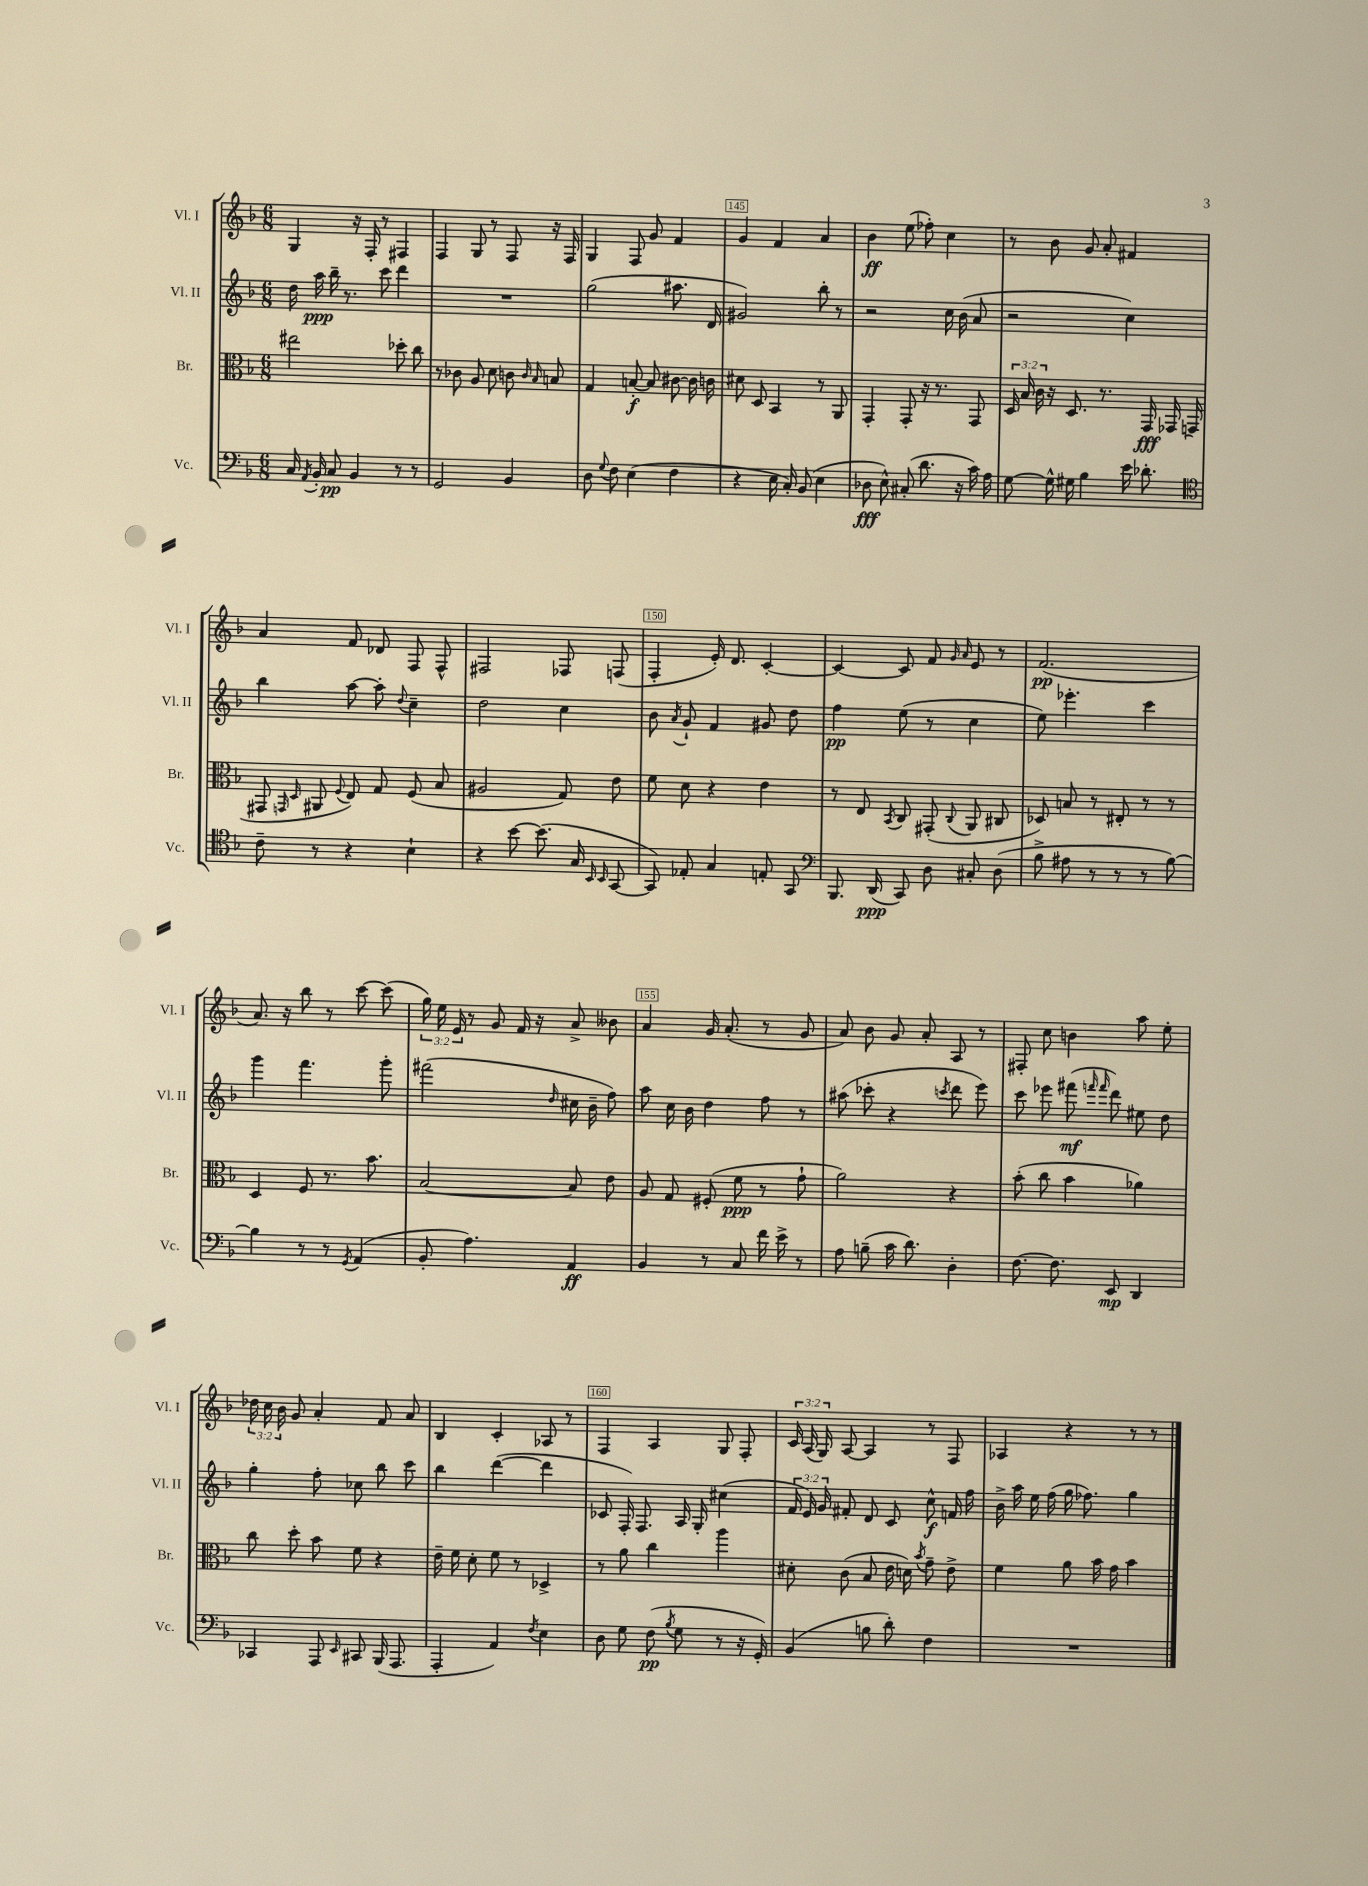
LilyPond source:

<<
\new StaffGroup <<
\new Staff = "s0" \with { instrumentName = "Vl. I" shortInstrumentName = "Vl. I" } {
    \clef treble \key f \major \numericTimeSignature \time 6/8 \override Staff.TupletNumber.text = #tuplet-number::calc-fraction-text
    \autoBeamOff g4 r16 f16-. r8 fis4 |
    f4 g8 r8 f8 r16 f16 |
    g4 f8 g'8 f'4 |
    g'4 f'4 a'4 |
    bes'4\ff e''8( fes''8-.) c''4 |
    r8 bes'8 g'8 a'8-. fis'4 |
    a'4 f'8 des'8 f8 f8-^ |
    fis2 fes8 f8( |
    f4-. e'16-.) d'8. c'4~-. |
    c'4~ c'8 f'8 \grace { g'16 a'16 } e'8 r8 |
    f'2.\pp( |
    a'8.) r16 bes''8 r8 c'''8~ c'''8( |
    \tuplet 3/2 { g''16) e''16 e'16 } r8 g'8 f'16 r16 a'8-> beses'8 |
    a'4 g'16 a'8.-.( r8 g'8 |
    a'8) bes'8 g'8 a'8-. a8 r8 |
    fis8-. c''8 b'4 a''8 e''8-. |
    \tuplet 3/2 { des''16 c''16 bes'16 } g'8 a'4-. f'8 a'8 |
    bes4 c'4-. aes8 r8 |
    f4 a4 g8 f8-. |
    \tuplet 3/2 { c'16 a16( g16) } a8~ a4 r8 f8 |
    aes4 r4 r8 r8 \bar "|." |
}
\new Staff = "s1" \with { instrumentName = "Vl. II" shortInstrumentName = "Vl. II" } {
    \clef treble \key f \major \numericTimeSignature \time 6/8 \override Staff.TupletNumber.text = #tuplet-number::calc-fraction-text
    \autoBeamOff d''16 a''16\ppp bes''16-- r8. c'''8 d'''4 |
    R2. |
    g''2( ais''8. d'16 |
    gis'2) bes''8-. r8 |
    r2 c''16 bes'16( a'8 |
    r2 c''4) |
    bes''4 a''8~ a''8-. \appoggiatura { d''8 } c''4-- |
    d''2 c''4 |
    bes'8 \acciaccatura { a'8 } g'8-! f'4 gis'8 d''8 |
    f''4\pp e''8( r8 c''4 |
    e''8) ees'''4.-. c'''4 |
    g'''4 f'''4. g'''8-. |
    fis'''2( \grace { d''16 } cis''16 bes'16-- f''8) |
    a''8 c''16 bes'16 d''4 f''8 r8 |
    ais''8( ces'''8-. r4 \acciaccatura { c'''8 } d'''8 e'''8) |
    c'''8 ees'''8 fis'''8\mf( \grace { f'''16 f'''16 } d'''8) eis''8 d''8 |
    g''4-. f''8-. ces''8 bes''8 c'''8 |
    bes''4 d'''4~( d'''4 |
    ces'8 f16-.) f8. a16 g16-. cis''4( |
    \tuplet 3/2 { f'16 e'16) g'16 } fis'8-. d'8 c'8 c''8-^\f f'16 f''16 |
    bes'16-> a''16 e''16 f''16( g''16 fes''8.) g''4 \bar "|." |
}
\new Staff = "s2" \with { instrumentName = "Br." shortInstrumentName = "Br." } {
    \clef alto \key f \major \numericTimeSignature \time 6/8 \override Staff.TupletNumber.text = #tuplet-number::calc-fraction-text
    \autoBeamOff eis''2 des''8-. c''8 |
    r8 ces'8 a8 d'8 c'8 \grace { c'16 bes16 } b8 |
    g4 b8~-.\f b8 cis'8~ cis'16 c'16 |
    dis'8 d8 bes,4 r8 a,8 |
    g,4-. g,8-. r16 r8. g,8 |
    \tuplet 3/2 { d16 bes16 c'16 } r16 d8. r8. g,16\fff ges,16 g,16( |
    gis,8 \grace { g,16 d16 } ais,8 \appoggiatura { f8 } e8) g8 f8( bes8 |
    ais2 g8) e'8 |
    f'8 d'8 r4 e'4 |
    r8 e8 \acciaccatura { bes,8 } c8 gis,8-.( \appoggiatura { c8 } a,8 cis8 |
    des8) b8 r8 eis8-. r8 r8 |
    d4 f8 r8. bes'8. |
    bes2~ bes8 e'8 |
    a8 g8 fis8-.( f'8\ppp r8 g'8-! |
    a'2) r4 |
    bes'8-.( c''8 bes'4 aes'4) |
    c''8 d''8-. bes'8 f'8 r4 |
    e'16-- f'16 d'8-. f'8 r8 des4-> |
    r8 a'8 c''4 a''4 |
    dis'8-. c'8( bes8 e'16 d'16) \acciaccatura { bes'8 } g'8-- e'8-> |
    f'4 a'8 bes'16 g'16 bes'4 \bar "|." |
}
\new Staff = "s3" \with { instrumentName = "Vc." shortInstrumentName = "Vc." } {
    \clef bass \key f \major \numericTimeSignature \time 6/8
    \autoBeamOff c16 \acciaccatura { a,8 } bes,16-. c8\pp bes,4 r8 r8 |
    g,2 bes,4 |
    d8 \appoggiatura { g8 } f8 e4( f4 |
    r4 e16 c16-.) bes,8( e4 |
    des8\fff e8-^) cis8-.( d'8. r16 c'16) a16 |
    g8~ g16-^ gis16 bes4 e'16 des'8.-. |
    \clef tenor c'8-- r8 r4 bes4-! |
    r4 bes'8~ bes'8.( g16 \grace { bes,16 bes,16 } g,8~ |
    g,8) ees8-. g4 e8-. g,8 |
    \clef bass bes,,8. d,16\ppp( c,8) d8 cis8-. d8( |
    bes8-> ais8 r8 r8 r8 bes8~) |
    bes4 r8 r8 \acciaccatura { g,8 } a,4( |
    bes,8-. a4.) a,4\ff |
    bes,4 r8 c8 f'16 e'16-> r8 |
    a8 b8--( c'16 d'8.) d4-. |
    f8.~ f8. e,8\mp d,4 |
    ces,4 a,,8 \grace { e,16 } cis,8 bes,,16( a,,8. |
    a,,4-. a,4) \acciaccatura { f8 } e4 |
    d8 g8 f8\pp( \acciaccatura { bes8 } g8 r8 r16 g,16-.) |
    bes,4( b8 d'8-.) f4 |
    R2. \bar "|." |
}
>>
>>
\layout { \context { \Score currentBarNumber = #142 \override BarNumber.break-visibility = ##(#f #t #t) barNumberVisibility = #(every-nth-bar-number-visible 5) \override BarNumber.stencil = #(make-stencil-boxer 0.1 0.3 ly:text-interface::print) } }
